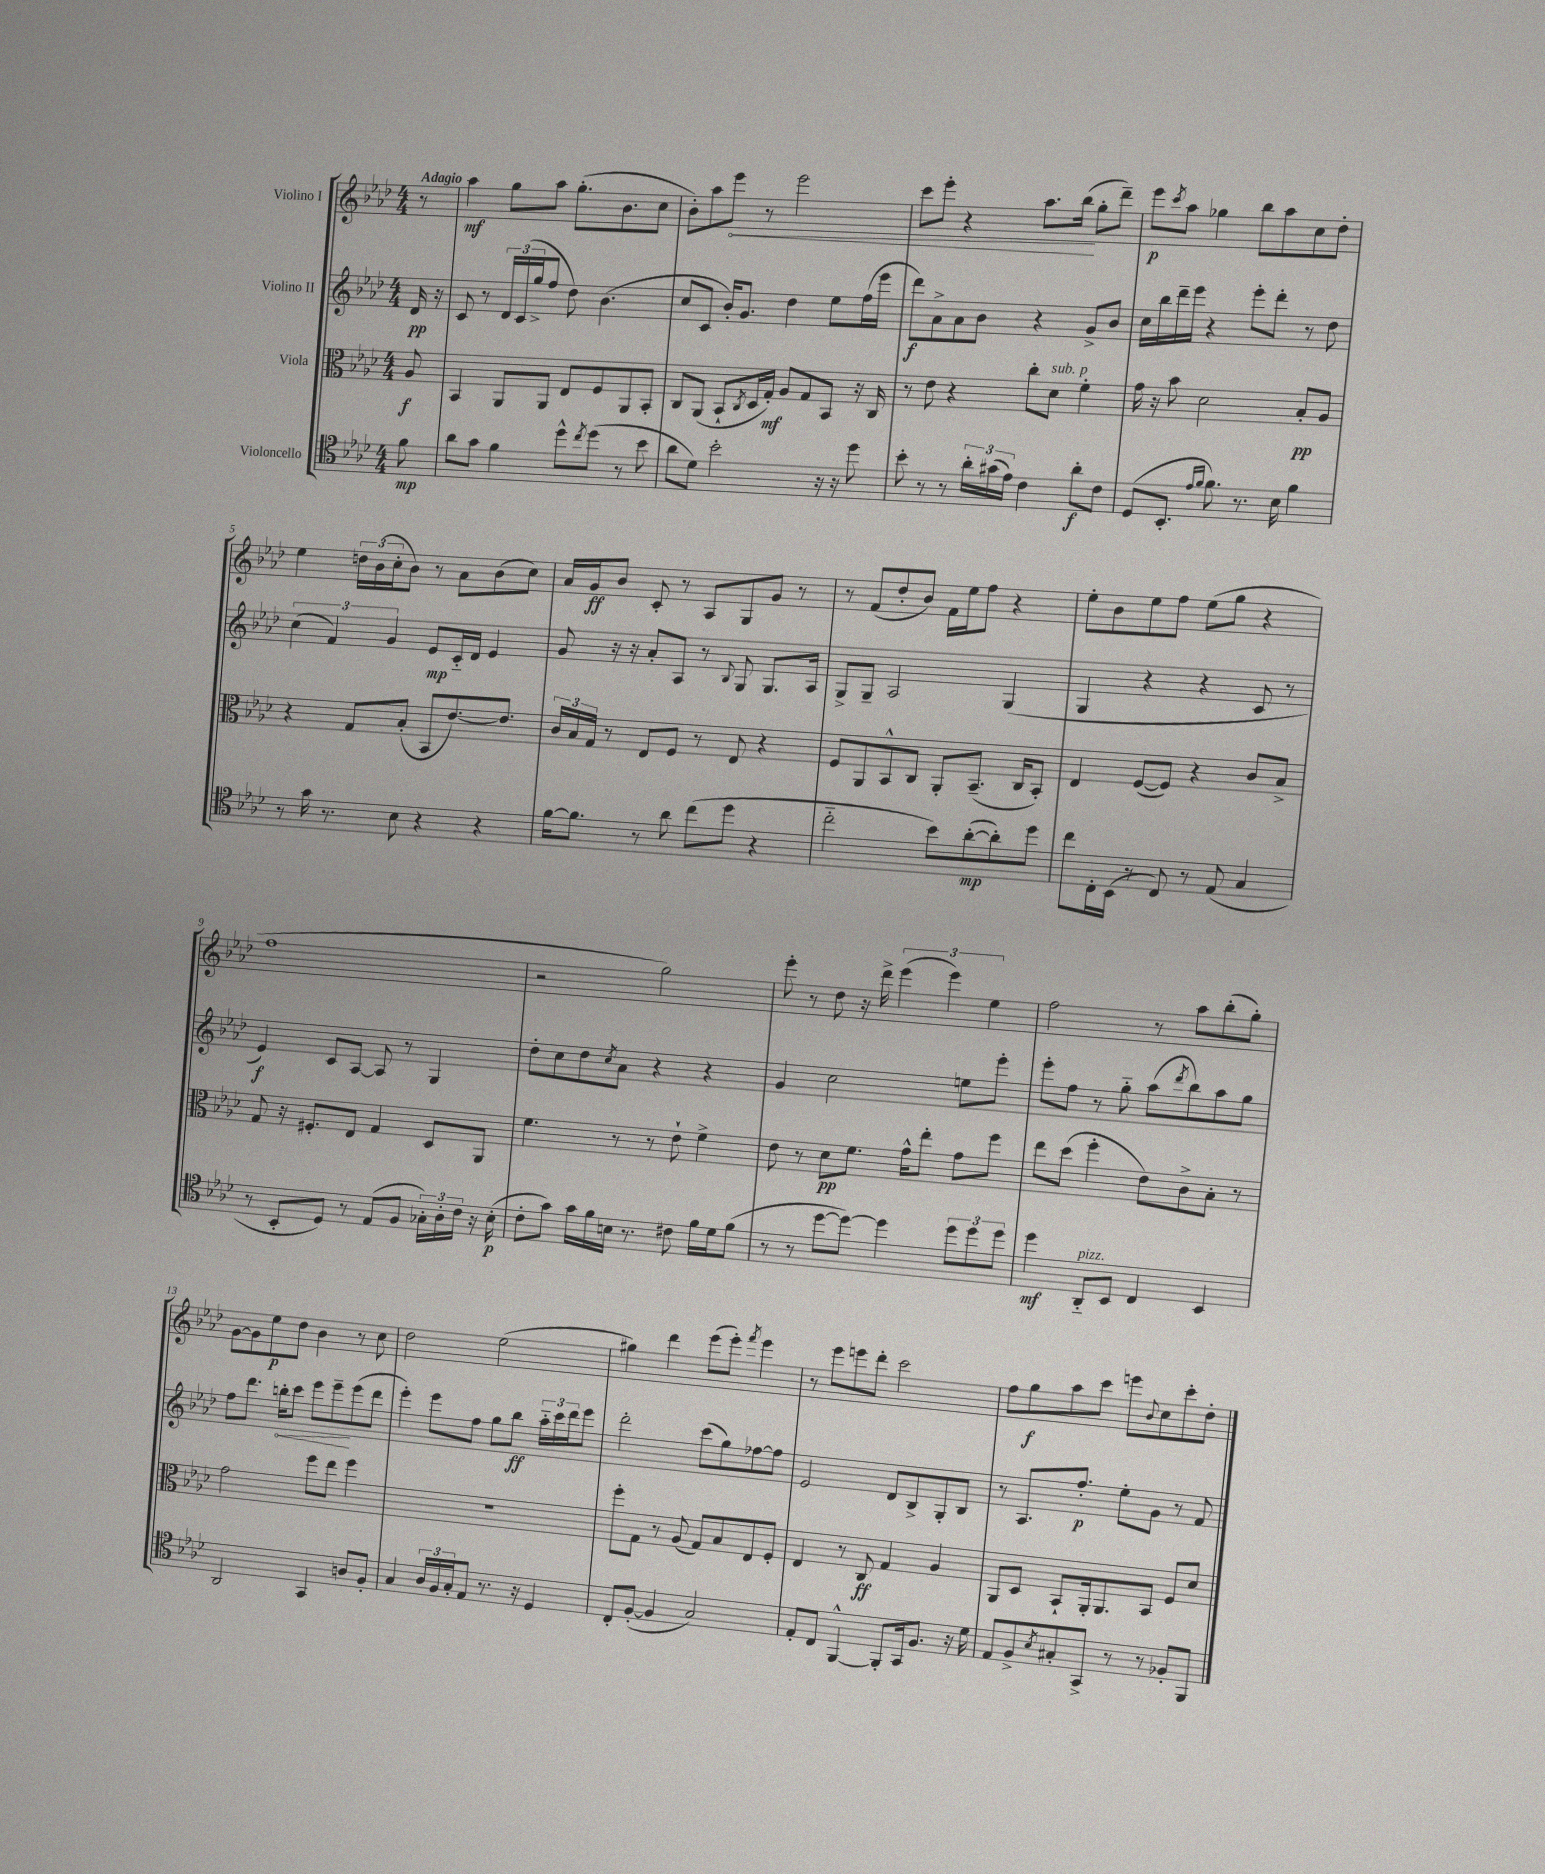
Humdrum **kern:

**kern	**kern	**kern	**kern
*staff4	*staff3	*staff2	*staff1
*clefC4	*clefC3	*clefG2	*clefG2
*k[b-e-a-d-]	*k[b-e-a-d-]	*k[b-e-a-d-]	*k[b-e-a-d-]
*M4/4	*M4/4	*M4/4	*M4/4
8f	8A-	16d-	8r
.	.	16r	.
=	=	=	=
8a-	4BB-	8c	4aa-
8g	.	8r	.
4f	8AA-	24d-	8gg
.	.	(24c	.
.	.	24gg^	.
.	8AA-	8ff	8aa-
8dd-^^	8E-	8dd-)	(8.gg'
8qcc	.	.	.
(8dd-	8F	(4.b-	.
.	.	.	8.b-
8r	8AA-	.	.
8b-	8BB-'	.	8cc
=	=	=	=
8a-	8C	8cc	8b-')
8d-)	(8AA-	8c	8aa-
2b-'	8BB-`	16b-')	8eee-
.	.	8.g	.
.	8qC	.	.
.	16D-	.	8r
.	16G')	.	.
.	8A-	4dd-	2eee-
.	8G	.	.
16r	8BB-	8ee-	.
16r	.	.	.
8dd-	16r	(16ff	.
.	16C	16eee-	.
=	=	=	=
8b-'	8r	8ddd-)	8ccc
8r	8e-	8a-^	8eee-'
8r	4r	8a-	4r
24a-'	.	8b-	.
(24g#	.	.	.
24e-)	.	.	.
4c	8cc'	4r	8.aa-
.	8d-	.	.
.	.	.	(16bb-
8a-'	4f'	8g^	8gg'
8c	.	8b-	8ddd-~)
=	=	=	=
(8D-	16g	16cc	8eee-
.	16r	16bb-	.
.	.	.	8qccc
8.BB-'	8b-	16ddd-~	8aa-
.	.	16eee-	.
.	2d-	4r	4gg-
16qqe-	.	.	.
16qqf	.	.	.
8.f)	.	.	.
8.r	.	8eee-'	8bb-
.	.	8ddd-'	8aa-
16B-	.	.	.
4f	8B-'	8r	8cc
.	8A-	8dd-	8dd-'
=	=	=	=
8r	4r	(6cc	4ee-
16g	.	.	.
.	.	6f)	.
8.r	.	.	.
.	8G	.	24dd
.	.	.	(24b-
.	.	6g	24cc'
8B-	(8B-'	.	8b-)
4r	8BB-	8e-	8r
.	[8.e-)	16c'~	8a-
.	.	16d-	.
4r	.	4e-	(8b-
.	8.e-]	.	.
.	.	.	8cc)
=	=	=	=
[16f	24c	8g	16a-
.	24B-	.	.
8.f]	.	.	16g
.	24G	.	.
.	8r	16r	8b-
.	.	16r	.
8r	8E-	8a-'	8c'
8a-	8F	8A-	8r
(8cc	8r	8r	8A-
.	.	8qqB-	.
8dd-	8E-	8G	8G
4r	4r	8.G	8g
.	.	.	8r
.	.	16A-	.
=	=	=	=
2cc'~	8F	8G^	8r
.	8AA-	8G~	(8f
.	8BB-^^	2A-	8dd-'
.	8C	.	8b-)
8b-)	8AA-'	.	16f
.	.	.	16ee-
([8a-'	(8.BB-~	.	8ff
8a-'])	.	(4G	4r
.	16C	.	.
8dd-	8BB-')	.	.
=	=	=	=
8cc	4E-	4G	8ee-'
16C'	.	.	8b-
(16BB-	.	.	.
8r	([8F	4r	8ee-
8C)	8F])	.	8ff
8r	4r	4r	(8ee-
(8E-	.	.	8gg
4G	8c	8c	4r
.	8B-^	8r	.
=	=	=	=
8r	8G	4e-)	1ff
8BB-'	16r	.	.
.	8.F#'	.	.
8D-)	.	8c	.
8r	8E-	[8A-	.
(8E-	4G	8A-]	.
8F	.	8r	.
24G-')	8D-	4G	.
24A-'	.	.	.
24c	.	.	.
16r	8AA-	.	.
(16B-'	.	.	.
=	=	=	=
8c'	4.f	8dd-'	2r
8g)	.	8cc	.
16g	.	8dd-	.
16f	.	.	.
.	.	8qcc	.
16B	8r	8a-	.
8.r	.	.	.
.	8r	4r	2gg)
8c#	8e-`	.	.
16f	4f^	4r	.
16d-	.	.	.
(8f	.	.	.
=	=	=	=
8r	8e-	4g	8eee-'
8r	8r	.	8r
[8dd-	8d-	2cc	8dd-
8dd-_)	8.f	.	16r
.	.	.	16ddd-^
4dd-]	.	.	(6eee-
.	16g^^	.	.
.	8ee-'	.	.
.	.	.	6eee-)
12dd-	8g	8ee	.
12dd-	.	.	6ee-
.	8ff	8eee-'	.
12dd-	.	.	.
=	=	=	=
4dd-	8ee-	8eee-'	2ff
.	(8dd-	8ff	.
8AA-'~	4ff'	8r	.
8BB-	.	8gg'~	.
4C	8e-)	(8aa-	8r
.	.	8qddd-	.
.	8c^	8bb-)	8aa-
4BB-	8B-'	8aa-	(8bb-'
.	8r	8gg	8gg')
=	=	=	=
2AA-	2g	8ff	[8g
.	.	8.ddd-	8g]
.	.	.	8ee-
.	.	16bb'	.
.	.	8ccc	8dd-
4GG	8ff	8eee-	4b-
.	8ee-	8eee-~	.
8A	4ff	(8eee-	8r
8F'	.	8ddd-	8cc
=	=	=	=
4G	1r	4eee-')	2dd-
24A-	.	8eee-	.
24F	.	.	.
24G'	.	.	.
8E-	.	8ff	.
8.r	.	8gg	(2ee-
.	.	8bb-	.
16r	.	.	.
4D-	.	24aa-'~	.
.	.	24ccc	.
.	.	24ddd-	.
.	.	8eee-	.
=	=	=	=
8C'	8ff'	2ddd-'	4gg#)
([8F'	8G	.	.
4F]	8r	.	4ddd-
.	(8A-	.	.
2G)	8G)	(8ccc	(8eee-
.	8B-	8gg)	8eee-')
.	.	.	8qfff
.	8E-	[8ff-	4eee-
.	8F'	8ff-]	.
=	=	=	=
8E-'	4E-	2e-	8r
8C	.	.	8eee-
[4FF^^	8r	.	8eee
.	8C	.	8ddd-'
8FF']	4G	8d-	2ccc
16GG	.	8B-^	.
8.F	.	.	.
.	4A-	8G'	.
16r	.	8B-	.
16d-	.	.	.
=	=	=	=
8E-	8AA-	8r	8ff
8F^	8D-	8.A-	8gg
8qB-	.	.	.
8G#'	8BB-`	.	8aa-
.	.	8.ff'	.
8GG^	16AA-'	.	8ccc
.	8.AA-	.	.
8r	.	8ee-'	8eee
.	.	.	8qqb-
8r	8BB-	8g	8cc
8F-'	8F	8r	8ccc'
8FF	8d-	8f	8dd-'
==	==	==	==
*-	*-	*-	*-
